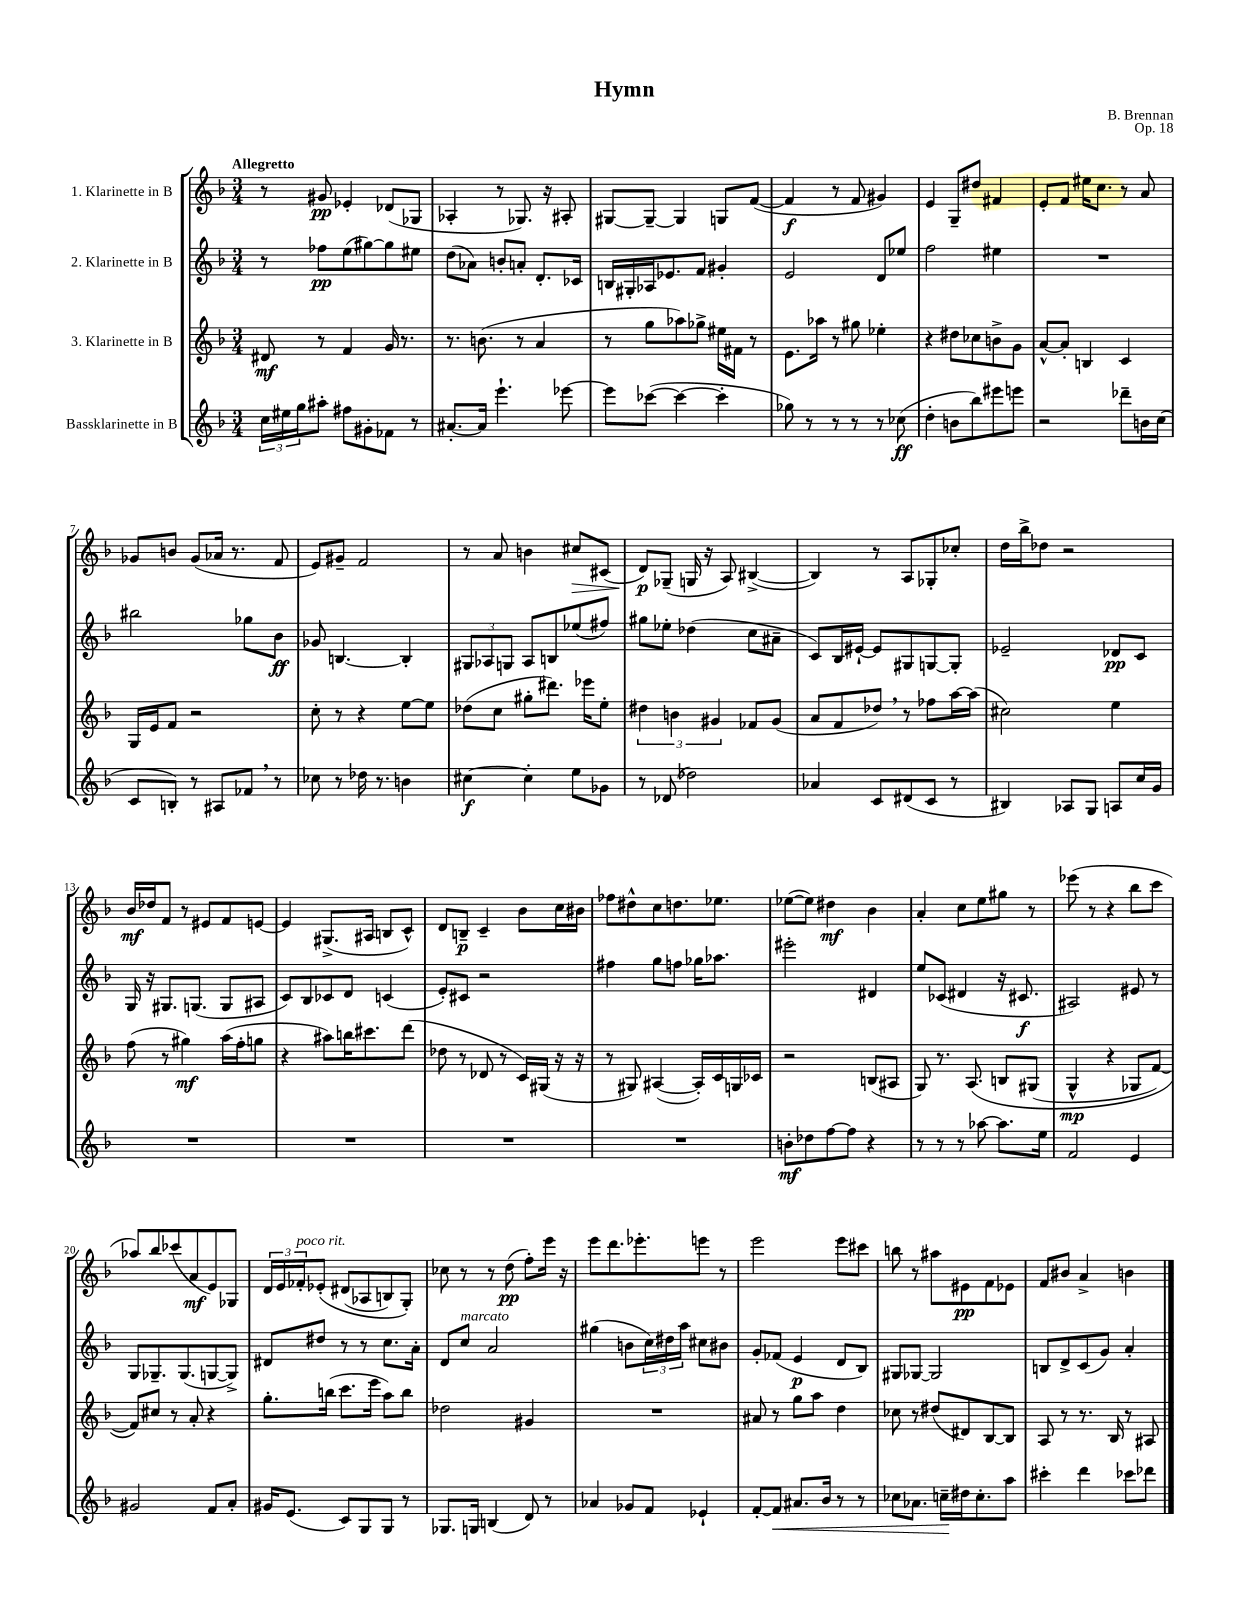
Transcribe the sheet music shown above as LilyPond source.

\header { title = "Hymn" composer = "B. Brennan" opus = "Op. 18" }
<<
\new StaffGroup <<
\new Staff = "s0" \with { instrumentName = "1. Klarinette in B" } {
    \clef treble \key f \major \numericTimeSignature \time 3/4 \tempo "Allegretto"
    r8 gis'8\pp ees'4-. des'8( ges8 |
    aes4-. r8 ges8.) r16 ais8-. |
    gis8~ gis8~-- gis4 g8 f'8~( |
    f'4\f r8 f'8 gis'4) |
    e'4 g8-- dis''8 fis'4 |
    e'8-. f'8 eis''16 c''8. r8 a'8 |
    ges'8 b'8 ges'8( aes'16 r8. f'8 |
    e'8) gis'8-- f'2 |
    r8 a'8 b'4 cis''8\> cis'8( |
    d'8\p\!) ges8--( g16 r16 a8) bis4~->( |
    bis4) r8 a8 ges8-. ces''8-. |
    d''16 bes''16-> des''8 r2 |
    bes'16\mf des''16 f'8 r8 eis'8 f'8 e'8~ |
    e'4 gis8.->( ais16 b8 c'8-^) |
    d'8 b8--\p c'4-- bes'8 c''16 bis'16 |
    fes''8 dis''8-^ c''8 d''8. ees''8. |
    ees''8~( ees''8) dis''4\mf bes'4 |
    a'4-. c''8 e''8 gis''8 r8 |
    ees'''8( r8 r4 bes''8 c'''8 |
    aes''8) bes''8 ces'''8( a'8\mf e'8) ges8 |
    \tuplet 3/2 { d'16 e'16 fes'16-.^\markup { \italic "poco rit." } } ees'8-.\( dis'8( aes8 b8) g8-.\) |
    ces''8 r8 r8 d''8\pp( f''8-.) e'''16 r16 |
    e'''8 d'''8. ees'''8.-. e'''8 r8 |
    e'''2 e'''8 cis'''8 |
    b''8 r8 ais''8 eis'8\pp f'8 ees'8 |
    f'8 bis'8 a'4-> b'4 \bar "|." |
}
\new Staff = "s1" \with { instrumentName = "2. Klarinette in B" } {
    \clef treble \key f \major \numericTimeSignature \time 3/4
    r8 fes''8\pp e''8( gis''8~) gis''8 eis''8 |
    d''8( aes'8) b'8-. a'8-. d'8.-. ces'16 |
    b16 gis16-. aes16 ees'8. f'8 gis'4-. |
    e'2 d'8 ees''8 |
    f''2 eis''4 |
    R2. |
    bis''2 ges''8 bes'8\ff |
    ges'8 b4.~ b4-. |
    \tuplet 3/2 { gis8 aes8 g8 } aes8 b8 ees''8( fis''8) |
    gis''8 ees''8-. des''4( c''8 ais'8-- |
    c'8) bes16 eis'16~-! eis'8 gis8 g8~ g8-. |
    ees'2-- des'8\pp c'8 |
    g16 r16 gis8. g8.( g8 ais8 |
    c'8) bes8 ces'8 d'8 c'4( |
    e'8-.) cis'8 r2 |
    fis''4 g''8 f''8 ges''16 aes''8. |
    eis'''2-. dis'4 |
    e''8 ces'8( dis'4 r16 cis'8.\f |
    ais2) eis'8 r8 |
    g8 ges8.-- ges8.( g8~ g8->) |
    dis'8 dis''8 r8 r8 c''8. a'16-. |
    d'8 c''8^\markup { \italic "marcato" } a'2 |
    gis''4( b'8 \tuplet 3/2 { c''16) dis''16 a''16 } cis''8 bis'8 |
    g'8-. fes'8( e'4\p d'8 bes8) |
    gis8 ges8~ ges2 |
    b8 d'8-> c'8( g'8) a'4-. \bar "|." |
}
\new Staff = "s2" \with { instrumentName = "3. Klarinette in B" } {
    \clef treble \key f \major \numericTimeSignature \time 3/4
    dis'8\mf r8 f'4 g'16 r8. |
    r8. b'8.( r8 a'4 |
    r8 g''8 aes''8) ges''8-> eis''16 fis'16 r8 |
    e'8. aes''16 r8 gis''8 ees''4-. |
    r4 dis''8 ces''8 b'8-> g'8 |
    a'8~-^ a'8-. b4 c'4 |
    g16 e'16 f'8 r2 |
    c''8-. r8 r4 e''8~ e''8 |
    des''8( c''8 gis''8-. dis'''8.) ees'''16 e''8-. |
    \tuplet 3/2 { dis''4 b'4 gis'4 } fes'8 gis'8( |
    a'8 f'8 des''8) \breathe r8 fes''8 a''16~ a''16( |
    cis''2) e''4 |
    f''8( r8 gis''4\mf) a''16( f''16-. g''8 |
    r4 ais''8) b''16 cis'''8. d'''8( |
    des''8 r8 des'8 r8 c'16) gis16( r16 r16 |
    r8 gis8) ais4~( ais16-.) c'16 g16 ces'16 |
    r2 b8( ais8 |
    g8) r8. a8.\( b8 gis8( |
    g4-^\mp r4 ges8 f'8~) |
    f'8\) cis''8 r8 a'8-. r4 |
    g''8.-. b''16( c'''8. e'''16 a''8) b''8 |
    des''2 gis'4 |
    R2. |
    ais'8 r8 g''8 a''8 d''4 |
    ces''8 r8 dis''8( dis'8) bes8~ bes8 |
    a8 r8 r8. bes16 r8 ais8 \bar "|." |
}
\new Staff = "s3" \with { instrumentName = "Bassklarinette in B" } {
    \clef treble \key f \major \numericTimeSignature \time 3/4
    \tuplet 3/2 { c''16 eis''16 g''16 } ais''8-. fis''8 gis'8-. fes'8 r8 |
    ais'8.~-. ais'16 e'''4.-! ees'''8~ |
    ees'''8 ces'''8~( ces'''4~ ces'''4-. |
    ges''8) r8 r8 r8 r8 ces''8\ff( |
    d''4-. b'8 bes''8) eis'''8 e'''8 |
    r2 des'''8-- b'16 c''16( |
    c'8 b8-.) r8 ais8 fes'8 \breathe r8 |
    ces''8 r8 des''16 r8. b'4 |
    cis''4~\f cis''4-. e''8 ges'8 |
    r8 des'8( des''2) |
    aes'4 c'8 dis'8( c'8 r8 |
    bis4) aes8 g8 a8 c''16 g'16 |
    R2. |
    R2. |
    R2. |
    R2. |
    b'8-.\mf des''8 f''8~ f''8 r4 |
    r8 r8 r8 aes''8~ aes''8. e''16 |
    f'2 e'4 |
    gis'2 f'8 a'8-. |
    gis'16 e'8.( c'8) g8 g8 r8 |
    ges8. g16 b4( d'8) r8 |
    aes'4 ges'8 f'8 ees'4-! |
    f'8~-. f'8\< ais'8. bes'16 r8 r8 |
    ces''8 aes'8. c''16--\! dis''16 c''8.-. a''8 |
    cis'''4-. d'''4 ces'''8 des'''8 \bar "|." |
}
>>
>>
